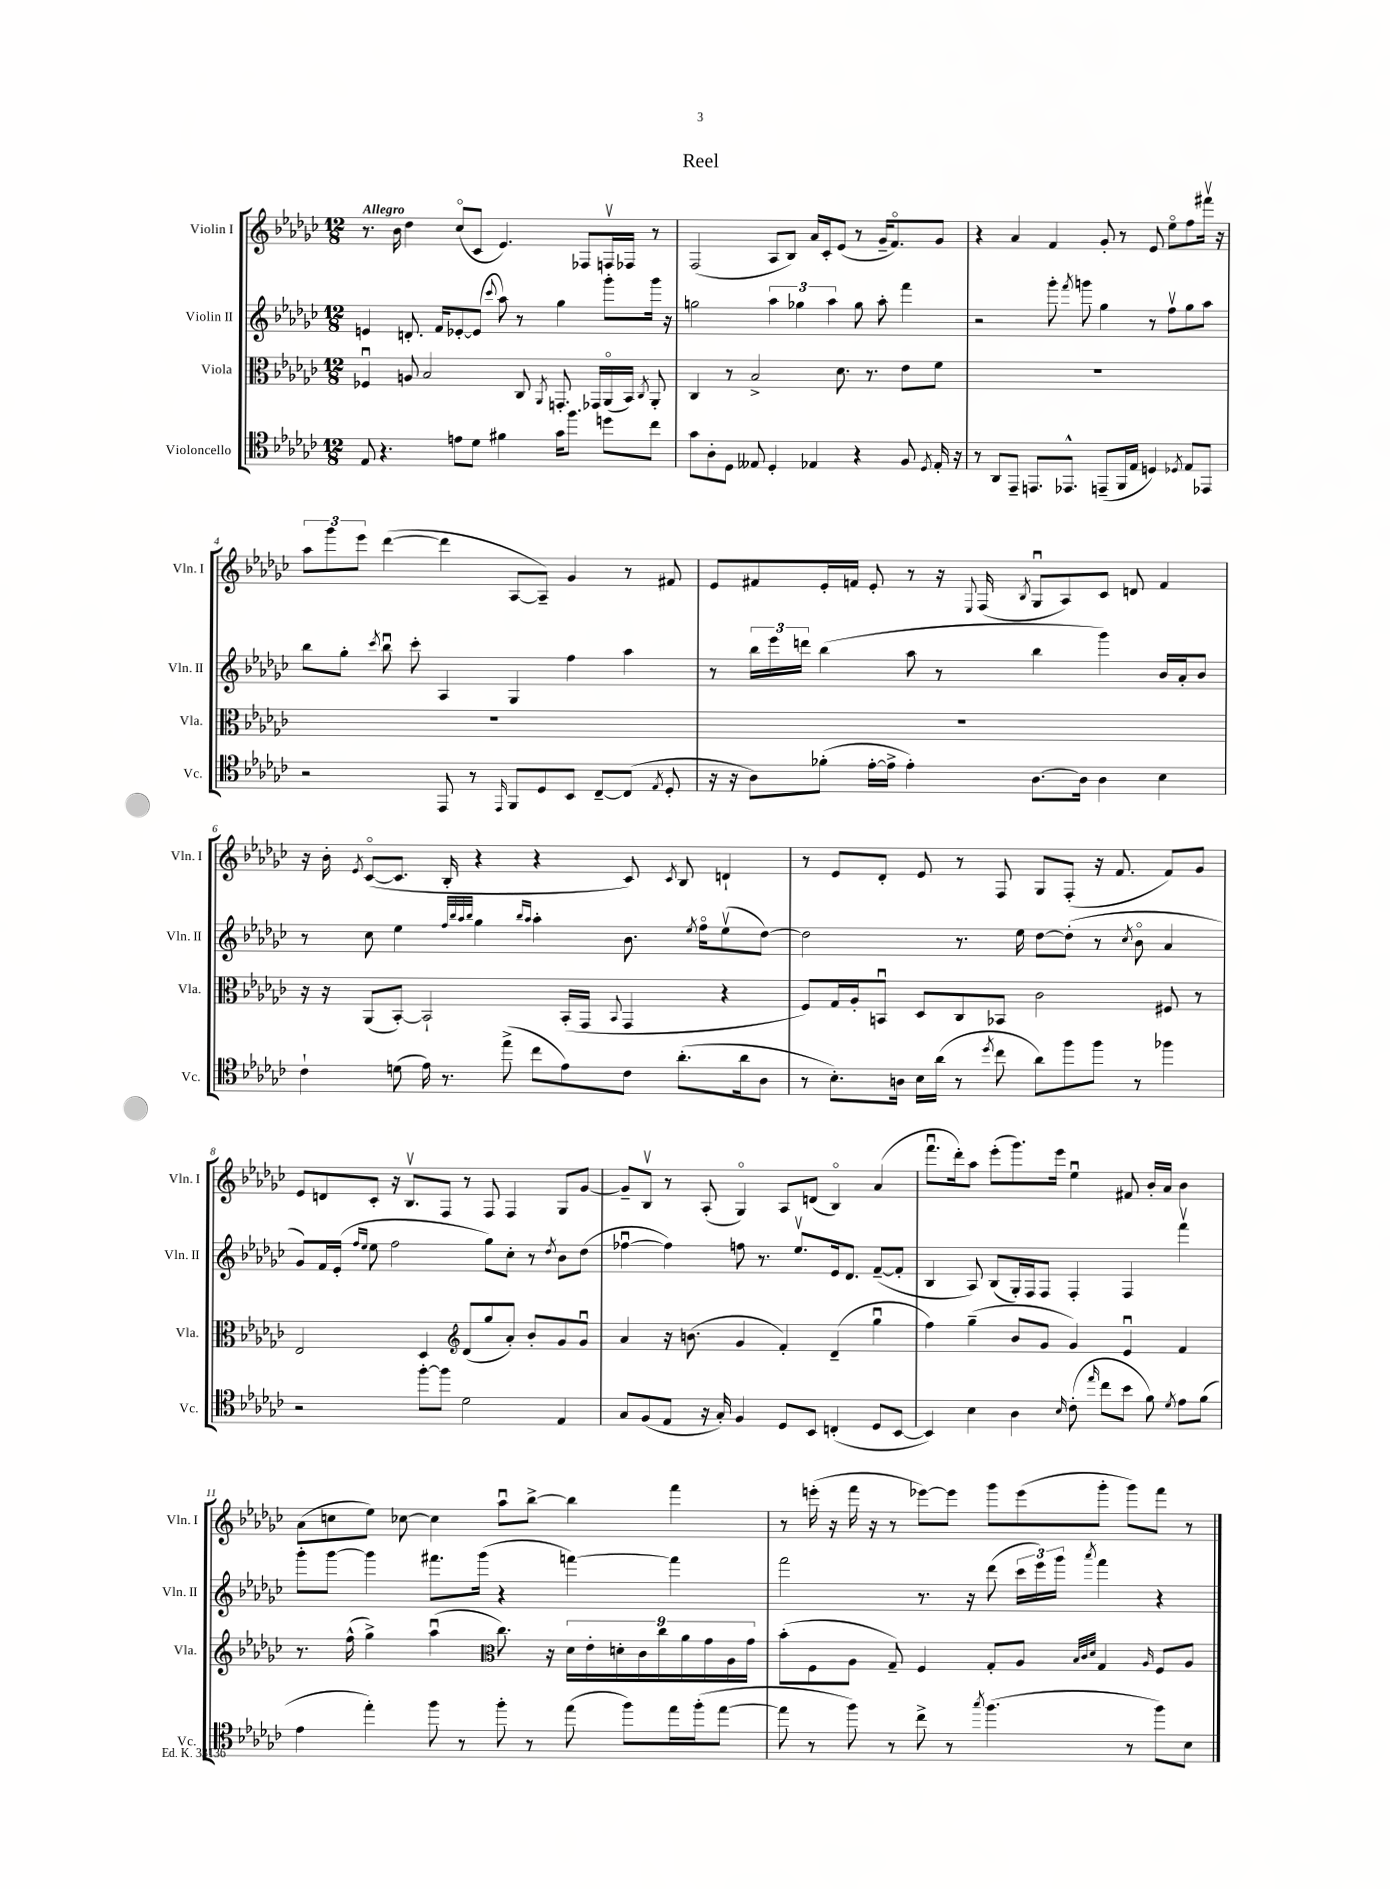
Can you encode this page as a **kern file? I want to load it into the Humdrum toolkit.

**kern	**kern	**kern	**kern
*part4	*part3	*part2	*part1
*staff4	*staff3	*staff2	*staff1
*I"Violoncello	*I"Viola	*I"Violin II	*I"Violin I
*I'Vc.	*I'Vla.	*I'Vln. II	*I'Vln. I
*clefC4	*clefC3	*clefG2	*clefG2
*k[b-e-a-d-g-c-]	*k[b-e-a-d-g-c-]	*k[b-e-a-d-g-c-]	*k[b-e-a-d-g-c-]
*M12/8	*M12/8	*M12/8	*M12/8
=1	=1	=1	=1
!	!	!	!LO:TX:a:B:t=Allegro
8E-/	4F-Xu/	4en/	8.r
4.r	.	.	.
.	.	.	16b-\
.	8An/	8.dn'/	4dd-\
.	2B-/	.	.
.	.	16f/KL	.
8en\L	.	[8e-X'/	(8cc-/L
8d-\J	.	(8e-/J]	8c-/J
.	.	8qqccc-/	.
4f#X\	.	8aa-\)	4.e-/)
.	8C-/	8r	.
.	8qAA-/	.	.
16g-\KL	8.GGn'/	4gg-\	.
8.ff\J	.	.	.
.	.	.	8F-X/L
.	16GG-X/LL	.	.
8ddn\L	(16AA-/	8ggg-'\L	16Fnv/L
.	16BB-/JJ)	.	16F-X/JJ
.	8qC-/	.	.
8cc-\J	8AA-'/	16ggg-\Jk	8r
.	.	16r	.
=2	=2	=2	=2
8g-\L	4C-/	2ggn\	(2F/
8A-'\	.	.	.
8D-\J	8r	.	.
8E--X/	2B-^/	.	.
4D-'/	.	6aa-\	8A-/L
.	.	.	8B-/J)
.	.	6gg-X\	.
4E-X/	.	.	16a-/LL
.	.	.	16c-'/J
.	.	6aa-\	.
.	8.d-\	.	(8e-/J
4r	.	8gg-\	8r
.	8.r	.	.
.	.	8aa-'\	16g-~/KL
.	.	.	8.f/)
8F/	8e-\L	4fff\	.
8qD-/	.	.	.
16E-'/	8f\J	.	8g-/J
16r	.	.	.
=3	=3	=3	=3
8r	1.r	2r	4r
8AA-/L	.	.	.
8EE-~/J	.	.	4a-/
8.EEn/L	.	.	.
.	.	8ggg-'\	4f/
8.EE-X^^/J	.	.	.
.	.	8qfff/	.
.	.	8gggn\	.
(8EEn~/L	.	4gg-\	8g-'/
16FF/L	.	.	8r
16E-/JJ	.	.	.
4Dn/)	.	8r	8e-/
.	.	8ffv\L	8ee-\L
8qD-X/	.	.	.
8E-/L	.	8gg-\	8ff\
8EE-X/J	.	8aa-\J	16fff#Xv\Jk
.	.	.	16r
!!LO:LB:g=z
=4	=4	=4	=4
2r	1.r	8bb-\L	12aa-\L
.	.	.	12ggg-\
.	.	8gg-'\J	.
.	.	.	12eee-\J
.	.	8qccc-/	.
.	.	8bb-u\	([4ddd-\
.	.	8ccc-'\	.
8EE-/	.	4A-/	4ddd-\]
8r	.	.	.
16qqEE-/	.	.	.
8FF/L	.	4G-/	[8A-/L
8D-/	.	.	8A-~/J])
8BB-/J	.	4ff\	4g-/
[8C-~/L	.	.	.
(8C-/J]	.	4aa-\	8r
8qE-/	.	.	.
8D-'/	.	.	8f#X/
=5	=5	=5	=5
16r	1.r	8r	8e-/L
16r	.	.	.
8A-\L)	.	24bb-\LL	8f#X/
.	.	24eee-\	.
.	.	24dddn\JJ	.
(8f-X'\J	.	(4bb-\	16e-'/L
.	.	.	16fn/JJ
[16e-'\LL	.	.	8e-'/
16e-^\JJ]	.	.	.
4e-'\)	.	8aa-\	8r
.	.	8r	16r
.	.	.	8qqE-/
.	.	.	(16F/
.	.	.	8qB-/
[8.A-\L	.	4bb-\	8G-u/L
.	.	.	8A-/)
16A-\Jk]	.	.	.
4A-\	.	4ggg-\)	8c-/J
.	.	.	8dn/
4B-\	.	16b-/LL	4f/
.	.	16a-'/J	.
.	.	8b-/J	.
!!LO:LB:g=z
=6	=6	=6	=6
4c-`\	16r	8r	16r
.	16r	.	16b-'\
.	.	.	8qe-/
.	(8AA-/L	8cc-\	([8c-/L
(8dn\	[8BB-'/J)	4ee-\	8.c-/J]
16e-\)	2BB-`/]	.	.
8.r	.	.	16B-'/
.	.	32qqff/LLL	.
.	.	32qqbb-/	.
.	.	32qqaa-/	.
.	.	32qqbb-/JJJ	.
.	.	4gg-\	4r
(8ee-^\	.	.	.
.	.	16qqbb-/LL	.
.	.	16qqaa-/JJ	.
8cc-\L	.	4aa-'\	4r
8e-\)	(16BB-'/LL	.	.
.	16GG-/JJ	.	.
.	8qqBB-/	.	.
8c-\J	4GG-/	8.b-\	8c-/)
.	.	.	8qc-/
(8.a-'\L	.	.	8B-/
.	.	8qee-/	.
.	.	16ff\KL	.
.	4r	(8ee-v\	4dn`/
16a-\k	.	.	.
8A-\J	.	[8dd-\J)	.
=7	=7	=7	=7
8r	8F/L)	2dd-\]	8r
8.B-'\L)	16G-/L	.	8e-/L
.	16A-'/J	.	.
.	8BBnu/J	.	8d-'/J
16An\Jk	.	.	.
16B-\LL	8D-/L	.	8e-/
(16a-\JJ	.	.	.
8r	8C-/	8.r	8r
8qdd-/	.	.	.
8cc-\	8BB-X/J	.	8F/
.	.	16ee-\	.
8a-\L)	2c-\	[8dd-\L	8G-/L
8ff\	.	(8dd-'\J]	(8F'/J
8ff\J	.	8r	16r
.	.	.	8.f/
.	.	8qcc-/	.
8r	.	8b-\	.
4ff-X\	8F#X/	4a-/	8f/L)
.	8r	.	8g-/J
!!LO:LB:g=z
=8	=8	=8	=8
2r	2E-/	8g-/L)	8e-/L
.	.	16f/L	8dn/
.	.	(16e-'/JJ	.
.	.	16qqff/LL	.
.	.	16qqee-/JJ	.
.	.	8ee-\	8c-'/J
.	.	2ff\	16r
.	.	.	8.B-v/L
[8ff'\L	4D-/	.	.
8ff\J]	.	.	8F/J
*	*clefG2	*	*
2d-\	(8d-/L	.	8r
.	8gg-/	8gg-\L)	8F/
.	8a-'/J)	8cc-'\J	4F/
.	8b-'/L	8r	.
.	.	8qdd-/	.
4E-/	8g-/	8b-\L	8G-/L
.	8g-u/J	(8dd-\J	[8g-/J
=9	=9	=9	=9
8G-/L	4a-/	[4ff-Xu\	8g-~/L]
(8F/	.	.	8B-v/J
8E-/J	16r	4ff-\])	8r
.	(8.bn\	.	.
16r	.	.	(8A-'/
16G-'/)	.	.	.
4F/	4g-/	8ffn\	4G-/)
.	.	8.r	.
8D-/L	4f'/)	.	8A-/L
.	.	8.ee-v/L	.
8BB-/J	.	.	(8dn/J
(4Cn'/	(4d-~/	16e-/k	4B-/)
.	.	8.d-/J	.
8D-/L	4gg-u\	([8f~/L	(4a-/
[8BB-/J	.	8f'/J]	.
=10	=10	=10	=10
4BB-/])	4ff\)	4B-/	8.fffu\L
.	.	.	16ddd-'\k)
4B-\	(4gg-~\	8A-/)	8aa-\J
.	.	(8B-/L	(8eee-'\L
4A-\	8b-/L	16G-'/L)	8.ggg-\)
.	.	16F/J	.
.	8g-/J	8F/J	.
.	.	.	16eee-\Jk
16qqB-/	.	.	.
(8c-'\	4g-/)	4F'/	4ee-u\
16qqee-/	.	.	.
8cc-\L	.	.	.
8b-\J	4e-u/	4F/	8f#X/
8f\)	.	.	16b-'/LL
.	.	.	16a-/JJ
8qd-/	.	.	.
8e-\L	4f/	4fffv\	4b-\
(8f\J	.	.	.
!!LO:LB:g=z
=11	=11	=11	=11
4e-\	8.r	8ggg-'\L	(8a-\L
.	.	[8ggg-\J	8ccn\
.	(16ff^^\	.	.
4ee-'\)	4gg-^\)	4ggg-\]	8ee-\J)
.	.	.	[8cc-X\
8ff\	(4aa-u\	8.fff#X\L	4cc-\]
8r	.	.	.
.	.	(16ggg-\Jk	.
*	*clefC3	*	*
8ff'\	8.cc-\)	4r	8aa-u\L
8r	.	.	[8bb-^\J
.	16r	.	.
(8ee-\	18d-\LL	[4fffn\)	4bb-\]
.	18e-'\	.	.
.	18dn'\	.	.
8ff\L)	.	.	.
.	18c-\	.	.
.	18cc-\	.	.
16ee-\L	.	4fff\]	4fff\
.	18a-\	.	.
(16ff'\J	.	.	.
.	18g-\	.	.
[8ee-\J	.	.	.
.	18A-\	.	.
.	18g-\JJ	.	.
=12	=12	=12	=12
8ee-\]	(8b-'\L	2fff\	8r
8r	8F\	.	(16eeen'\
.	.	.	16r
8ff\)	8A-\J	.	16fff\
.	.	.	16r
8r	8G-~/)	.	8r
8cc-^\	4F/	8.r	[8eee-X\L)
8r	.	.	8eee-\J]
.	.	16r	.
8qgg-/	.	.	.
(4.ff\	8G-'/L	(8ddd-\	8ggg-\L
.	8A-/J	24ccc-\LL	(8eee-\
.	.	24eee-\)	.
.	.	24ggg-\JJ	.
.	32qqB-/LLL	.	.
.	32qqc-/	.	.
.	32qqd-/JJJ	8qaaa-/	.
.	4G-/	4fff\	8ggg-'\J
8r	.	.	8ggg-\L)
.	16qqA-/	.	.
8ff\L)	8F/L	4r	8fff\J
8B-\J	8A-/J	.	8r
==	==	==	==
*-	*-	*-	*-
